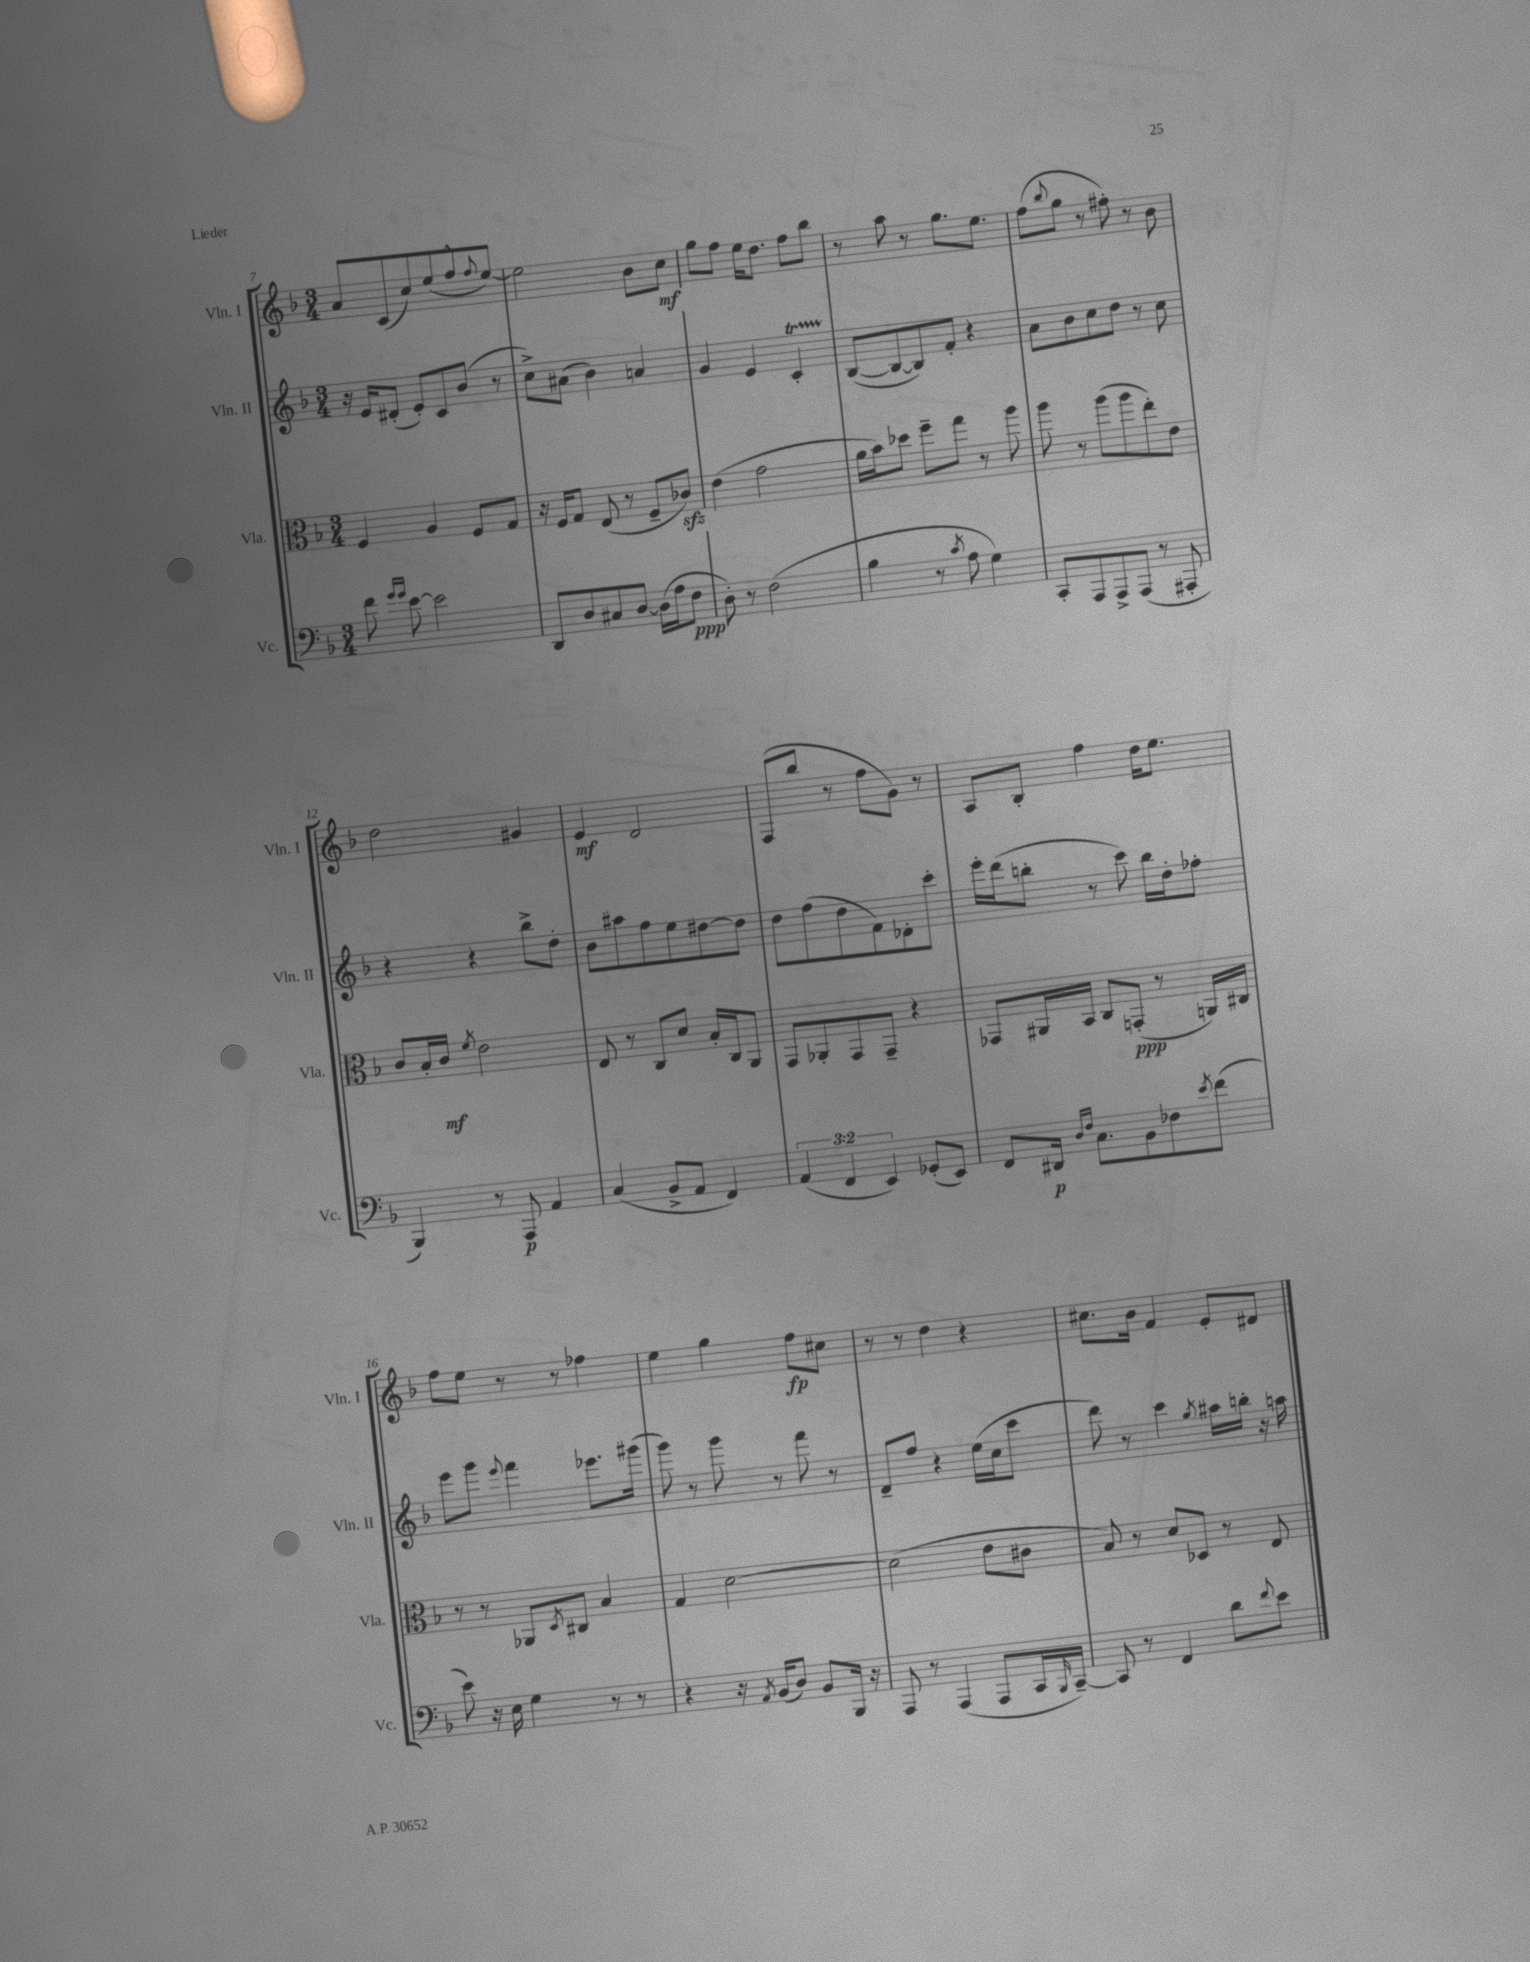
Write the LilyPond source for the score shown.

<<
\new StaffGroup <<
\new Staff = "s0" \with { instrumentName = "Vln. I" shortInstrumentName = "Vln. I" } {
    \clef treble \key f \major \numericTimeSignature \time 3/4
    a'8 c'8( c''8) e''8( f''8-^ \appoggiatura { f''8 } e''8~) |
    e''2 bes'8 c''8\mf |
    g''8 f''8 e''16 d''8. f''8 bes''8 |
    r8 a''8 r8 g''8. e''8. |
    f''8( \appoggiatura { bes''8 } g''8 r8 fis''8-.) r8 bes'8 |
    d''2 gis'4 |
    e'4\mf d'2 |
    f8( bes''8 r8 f''8 g'8) r8 |
    a8 bes8-. f''4 d''16 e''8. |
    f''8 e''8 r8 r8 fes''4 |
    e''4 g''4 f''8\fp cis''8 |
    r8 r8 d''4 r4 |
    cis''8. bes'16 f'4 e'8-. dis'8 \bar "|." |
}
\new Staff = "s1" \with { instrumentName = "Vln. II" shortInstrumentName = "Vln. II" } {
    \clef treble \key f \major \numericTimeSignature \time 3/4
    r16 e'16 dis'8-.( e'8-.) c'8 bes'8( r8 |
    c''8->) ais'8( bes'4) a'4 |
    g'4 e'4 c'4-.\startTrillSpan |
    bes8~\stopTrillSpan( bes8~ bes8) f'8-. r4 |
    a'8 bes'8 c''8 d''8 r8 c''8 |
    r4 r4 bes''8-> d''8-. |
    bes'8 ais''8 f''8 e''8 dis''8~ dis''8 |
    d''8 f''8( d''8 f'8) des'8-. c'''8-. |
    e'''16-. d'''16( b''8-. r8 c'''8) b''16 d''16-. fes''8-. |
    e'''8 g'''8 \appoggiatura { e'''8 } f'''4 ees'''8. gis'''16( |
    g'''8) r8 g'''8 r8 f'''8 r8 |
    d'8-- f''8 r4 e''16( c''16 c'''8 |
    d'''8) r8 c'''4 \acciaccatura { g''8 } ais''16 b''16-. r16 a''16 \bar "|." |
}
\new Staff = "s2" \with { instrumentName = "Vla." shortInstrumentName = "Vla." } {
    \clef alto \key f \major \numericTimeSignature \time 3/4
    f4 a4 f8 g8 |
    r16 f16 g8 e8( r8 f8-- ces'8\sfz) |
    e'4( g'2 |
    a'16 bes'16) des''8 f''8-- g''8 r8 a''8 |
    a''8 r8 a''8( a''8 e''8-.) e'8 |
    c'8 bes16-. c'16\mf \acciaccatura { f'8 } e'2 |
    e8 r8 c8 d'8 bes16-. c16 a,8 |
    g,8 aes,8-. g,8 g,8-- r4 |
    ges,8 ais,16 bes,16 c8 g,8-.\ppp( r8 a,16) cis16 |
    r8 r8 aes,8 \acciaccatura { d8 } cis8 bes4 |
    g4 d'2~ |
    d'2( e'8 cis'8 |
    bes8) r8 d'8 des8 r8 e8 \bar "|." |
}
\new Staff = "s3" \with { instrumentName = "Vc." shortInstrumentName = "Vc." } {
    \clef bass \key f \major \numericTimeSignature \time 3/4 \override Staff.TupletNumber.text = #tuplet-number::calc-fraction-text
    f'8 \grace { g'16 g'16 } e'8~ e'2 |
    d,8 d8 cis8 d8~ d16( a16 f8\ppp |
    d8-.) r8 f2( |
    bes4 r8 \acciaccatura { c'8 } a8 g4) |
    c,8-. a,,8 a,,8-> a,,8( r8 ais,,8-. |
    bes,,4) r8 a,,8\p a,4 |
    c4( bes,8-> a,8 f,4) |
    \tuplet 3/2 { a,4( f,4 e,4) } ges,8-.( e,8) |
    f,8 dis,16\p \grace { d16 f16 } c8. bes,8 fes8 \acciaccatura { e'8 } f'8( |
    e'8) r16 e16 g4 r8 r8 |
    r4 r16 \acciaccatura { a,8 } bes,16( d8) bes,8 bes,,16 r16 |
    a,,8 r8 a,,4( a,,8 c,16 \grace { bes,,16 } c,16~--) |
    c,8 r8 f,4 d'8 \appoggiatura { f'8 } e'8 \bar "|." |
}
>>
>>
\layout { \context { \Score currentBarNumber = #7 } }
